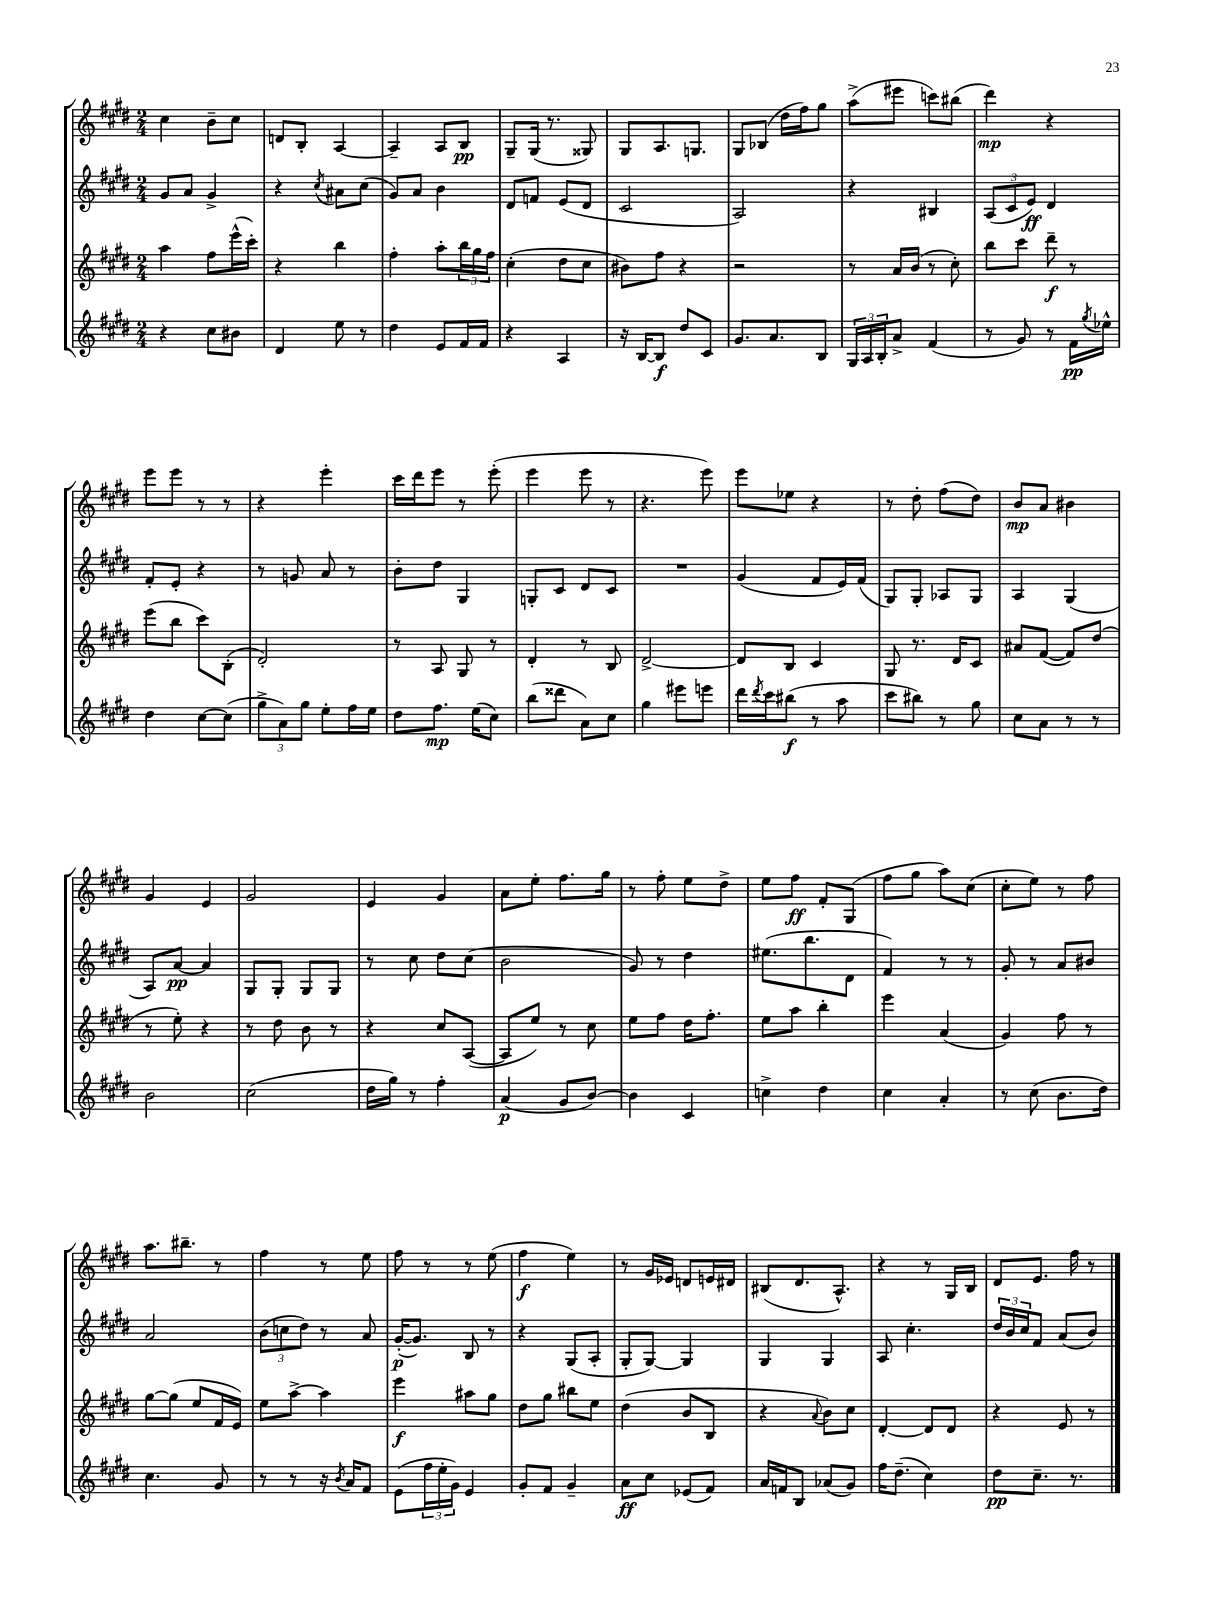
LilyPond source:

<<
\new StaffGroup <<
\new Staff = "s0" {
    \clef treble \key e \major \numericTimeSignature \time 2/4
    cis''4 b'8-- cis''8 |
    d'8 b8-. a4~ |
    a4-- a8 b8\pp |
    gis8-- gis16( r8. gisis8) |
    gis8 a8. g8. |
    gis8 bes8( dis''16 fis''16) gis''8 |
    a''8->( eis'''8 c'''8) bis''8( |
    dis'''4\mp) r4 |
    e'''8 e'''8 r8 r8 |
    r4 e'''4-. |
    cis'''16 dis'''16 e'''8 r8 e'''8-.( |
    e'''4 e'''8 r8 |
    r4. e'''8) |
    e'''8 ees''8 r4 |
    r8 dis''8-. fis''8( dis''8) |
    b'8\mp a'8 bis'4 |
    gis'4 e'4 |
    gis'2 |
    e'4 gis'4 |
    a'8 e''8-. fis''8. gis''16 |
    r8 fis''8-. e''8 dis''8-> |
    e''8 fis''8\ff fis'8-. gis8( |
    fis''8 gis''8 a''8) cis''8( |
    cis''8-. e''8) r8 fis''8 |
    a''8. bis''8.-- r8 |
    fis''4 r8 e''8 |
    fis''8 r8 r8 e''8( |
    fis''4\f e''4) |
    r8 gis'16 ees'16 d'8 e'16 dis'16 |
    bis8( dis'8. a8.-^) |
    r4 r8 gis16 b16 |
    dis'8 e'8. fis''16 r8 \bar "|." |
}
\new Staff = "s1" {
    \clef treble \key e \major \numericTimeSignature \time 2/4
    gis'8 a'8 gis'4-> |
    r4 \acciaccatura { cis''8 } ais'8 cis''8( |
    gis'8) a'8 b'4 |
    dis'8 f'8 e'8( dis'8 |
    cis'2 |
    a2) |
    r4 bis4 |
    \tuplet 3/2 { a8( cis'8 e'8\ff) } dis'4 |
    fis'8-. e'8-. r4 |
    r8 g'8 a'8 r8 |
    b'8-. dis''8 gis4 |
    g8-. cis'8 dis'8 cis'8 |
    R2 |
    gis'4( fis'8 e'16) fis'16( |
    gis8) gis8-. aes8 gis8 |
    a4 gis4( |
    a8) a'8~\pp a'4 |
    gis8 gis8-. gis8 gis8 |
    r8 cis''8 dis''8 cis''8( |
    b'2 |
    gis'8) r8 dis''4 |
    eis''8.( b''8. dis'8 |
    fis'4) r8 r8 |
    gis'8-. r8 a'8 bis'8 |
    a'2 |
    \tuplet 3/2 { b'8( c''8 dis''8) } r8 a'8 |
    gis'16~-.\p( gis'8.) b8 r8 |
    r4 gis8( a8-. |
    gis8-. gis8~) gis4 |
    gis4 gis4 |
    a8 cis''4.-. |
    \tuplet 3/2 { dis''16 b'16 cis''16 } fis'8 a'8( b'8) \bar "|." |
}
\new Staff = "s2" {
    \clef treble \key e \major \numericTimeSignature \time 2/4
    a''4 fis''8 e'''16-^( cis'''16-.) |
    r4 b''4 |
    fis''4-. a''8-. \tuplet 3/2 { b''16 gis''16 fis''16 } |
    cis''4-.( dis''8 cis''8 |
    bis'8) fis''8 r4 |
    r2 |
    r8 a'16 b'16( r8 cis''8-.) |
    b''8 cis'''8 dis'''8--\f r8 |
    e'''8( b''8 cis'''8) b8-.( |
    dis'2-.) |
    r8 a8 gis8 r8 |
    dis'4-. r8 b8 |
    dis'2~-> |
    dis'8 b8 cis'4 |
    gis8 r8. dis'16 cis'8 |
    ais'8 fis'8~( fis'8) dis''8( |
    r8 e''8-.) r4 |
    r8 dis''8 b'8 r8 |
    r4 cis''8 a8~( |
    a8 e''8) r8 cis''8 |
    e''8 fis''8 dis''16 fis''8.-. |
    e''8 a''8 b''4-. |
    e'''4 a'4( |
    gis'4) fis''8 r8 |
    gis''8~ gis''8( e''8 fis'16 e'16) |
    e''8 a''8~-> a''4 |
    e'''4\f ais''8 gis''8 |
    dis''8 gis''8 bis''8 e''8 |
    dis''4( b'8 b8 |
    r4 \appoggiatura { a'8 } b'8) cis''8 |
    dis'4~-. dis'8 dis'8 |
    r4 e'8 r8 \bar "|." |
}
\new Staff = "s3" {
    \clef treble \key e \major \numericTimeSignature \time 2/4
    r4 cis''8 bis'8 |
    dis'4 e''8 r8 |
    dis''4 e'8 fis'16 fis'16 |
    r4 a4 |
    r16 b16~ b8\f dis''8 cis'8 |
    gis'8. a'8. b8 |
    \tuplet 3/2 { gis16 a16 b16-. } a'8-> fis'4( |
    r8 gis'8) r8 fis'16\pp \acciaccatura { gis''8 } ees''16-^ |
    dis''4 cis''8~ cis''8( |
    \tuplet 3/2 { gis''8-> a'8) gis''8 } e''8-. fis''16 e''16 |
    dis''8 fis''8.\mp e''16( cis''8) |
    b''8( disis'''8 a'8) cis''8 |
    gis''4 eis'''8 e'''8 |
    dis'''16 \acciaccatura { dis'''8 } cis'''16 bis''8\f( r8 a''8 |
    cis'''8 bis''8) r8 gis''8 |
    cis''8 a'8 r8 r8 |
    b'2 |
    cis''2( |
    dis''16 gis''16) r8 fis''4-. |
    a'4\p( gis'8 b'8~) |
    b'4 cis'4 |
    c''4-> dis''4 |
    cis''4 a'4-. |
    r8 cis''8( b'8. dis''16) |
    cis''4. gis'8 |
    r8 r8 r16 \acciaccatura { b'8 } a'16 fis'8 |
    e'8( \tuplet 3/2 { fis''16 e''16-. gis'16) } e'4 |
    gis'8-. fis'8 gis'4-- |
    a'8\ff cis''8 ees'8( fis'8) |
    a'16 f'16 b8 aes'8( gis'8) |
    fis''16 dis''8.--( cis''4) |
    dis''8\pp cis''8.-- r8. \bar "|." |
}
>>
>>
\layout { \context { \Score \remove "Bar_number_engraver" } }
